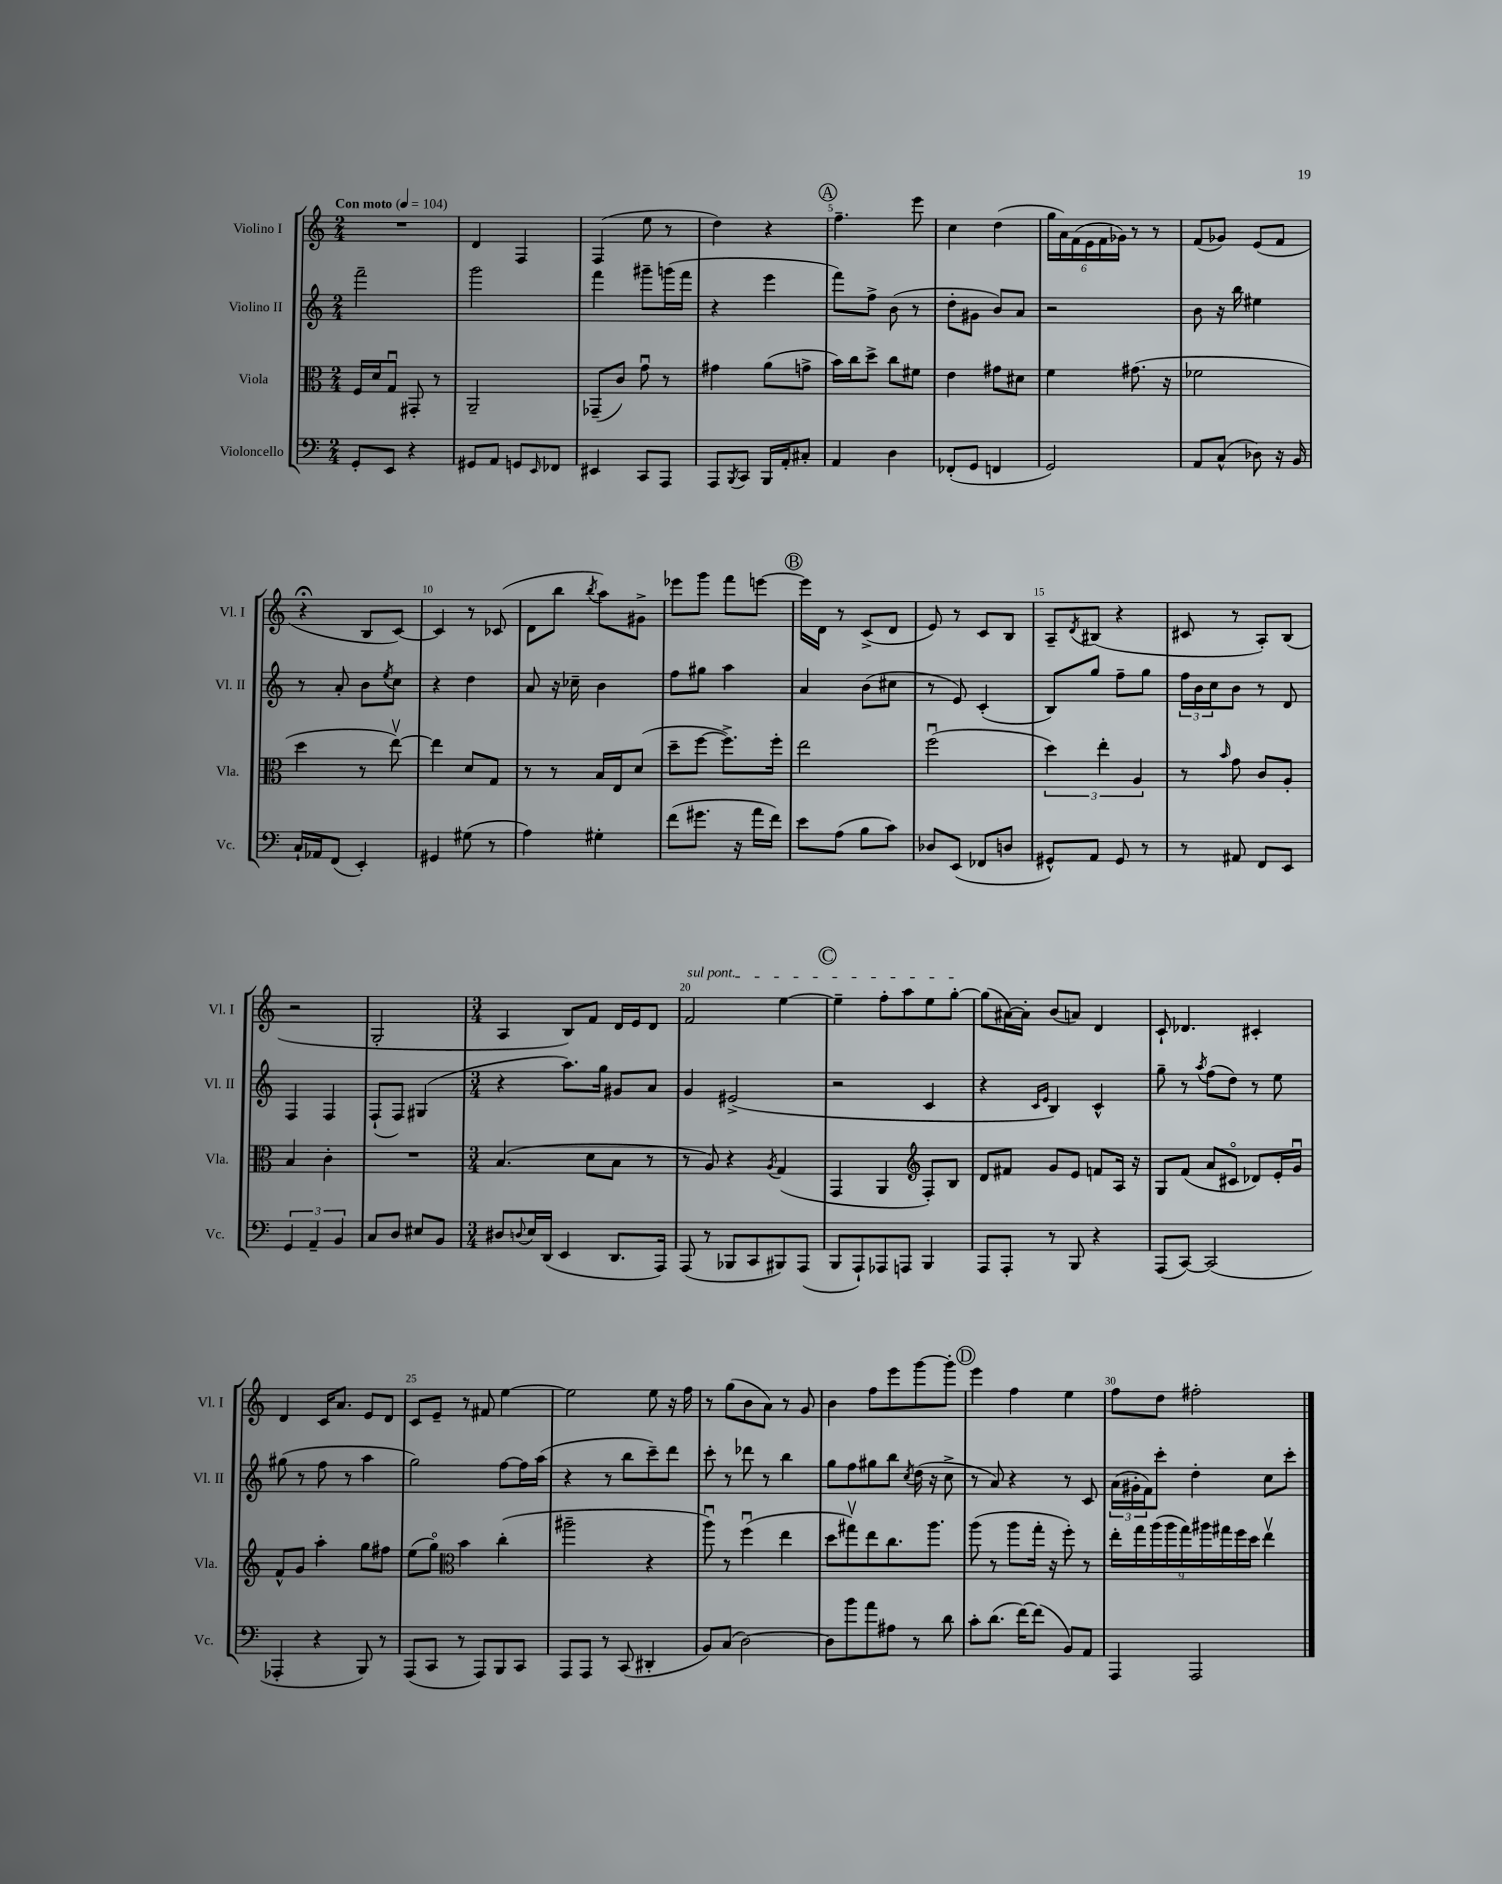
<<
\new StaffGroup <<
\new Staff = "s0" \with { instrumentName = "Violino I" shortInstrumentName = "Vl. I" } {
    \clef treble \key c \major \numericTimeSignature \time 2/4 \tempo "Con moto" 4 = 104
    R2 |
    d'4 f4 |
    f4( e''8 r8 |
    d''4) r4 |
    \mark \markup { \circle "A" } f''4.-- e'''8 |
    c''4 d''4( |
    \tuplet 6/4 { g''16 a'16) f'16( e'16 f'16 ges'16) } r8 r8 |
    f'8( ges'8) e'8( f'8 |
    r4\fermata b8 c'8~) |
    c'4 r8 ces'8( |
    d'8 b''8 \acciaccatura { b''8 } a''8) gis'8-> |
    ees'''8 g'''8 f'''8 e'''8~ |
    \mark \markup { \circle "B" } e'''16 d'16 r8 c'8->( d'8 |
    e'8) r8 c'8 b8 |
    a8-- \acciaccatura { d'8 } bis8( r4 |
    cis'8 r8 a8-.) b8( |
    r2 |
    g2-. |
    \numericTimeSignature \time 3/4 a4 b8) f'8 d'16 e'16 d'8 |
    \once \override TextSpanner.bound-details.left.text = \markup { \italic "sul pont." } f'2\startTextSpan e''4~ |
    \mark \markup { \circle "C" } e''4-- f''8-. a''8 e''8 g''8~-.\stopTextSpan |
    g''8( ais'16~) ais'16-. b'8( a'8) d'4 |
    c'8-! des'4. cis'4-. |
    d'4 c'16 a'8. e'8 d'8 |
    c'8 e'8-- r8 fis'8 e''4~ |
    e''2 e''8 r16 f''16 |
    r8 g''8( b'8 a'8) r8 g'8 |
    b'4 f''8 e'''8 g'''8~ g'''8-. |
    \mark \markup { \circle "D" } e'''4 f''4 e''4 |
    f''8 d''8 fis''2-. \bar "|." |
}
\new Staff = "s1" \with { instrumentName = "Violino II" shortInstrumentName = "Vl. II" } {
    \clef treble \key c \major \numericTimeSignature \time 2/4
    f'''2-- |
    g'''2 |
    f'''4 gis'''8-- g'''16( f'''16 |
    r4 e'''4 |
    \mark \markup { \circle "A" } f'''8) f''8-> b'8( r8 |
    d''8-. gis'8 b'8) a'8 |
    r2 |
    b'8 r16 b''16 eis''4 |
    r8 a'8-. b'8 \acciaccatura { e''8 } c''8 |
    r4 d''4 |
    a'8 r16 ces''16-- b'4 |
    f''8 gis''8 a''4 |
    \mark \markup { \circle "B" } a'4 b'8( cis''8 |
    r8 e'8) c'4-.( |
    b8) g''8 f''8-- g''8 |
    \tuplet 3/2 { f''16 b'16 c''16 } b'8 r8 d'8 |
    f4 f4 |
    f8-!( f8) gis4( |
    \numericTimeSignature \time 3/4 r4 a''8.) g''16 gis'8 a'8 |
    g'4 eis'2->( |
    \mark \markup { \circle "C" } r2 c'4 |
    r4 \grace { c'16 e'16 } b4) c'4-^ |
    g''8-- r8 \acciaccatura { a''8 } f''8( d''8) r8 e''8 |
    gis''8( r8 f''8 r8 a''4 |
    g''2) f''8~ f''16 a''16( |
    r4 r8 b''8 c'''8--) d'''8 |
    c'''8-. r8 des'''8 r8 b''4 |
    g''8 f''8 gis''8 b''8 \acciaccatura { c''8 } d''16( r16 c''8-> |
    \mark \markup { \circle "D" } r8 a'8) r4 r8 c'8 |
    \tuplet 3/2 { a'16( gis'16-. f'16) } c'''8-. d''4-. c''8 c'''8-. \bar "|." |
}
\new Staff = "s2" \with { instrumentName = "Viola" shortInstrumentName = "Vla." } {
    \clef alto \key c \major \numericTimeSignature \time 2/4
    f16 d'16 g8\downbow gis,8-. r8 |
    a,2-- |
    ges,8--( c'8) g'8\downbow r8 |
    gis'4 a'8( g'8-> |
    \mark \markup { \circle "A" } b'16) c''16 d''8-> c''8 fis'8 |
    e'4 gis'8 dis'8 |
    f'4 gis'8.( r16 |
    fes'2 |
    d''4 r8 e''8~\upbow) |
    e''4 d'8 g8 |
    r8 r8 b16 e16 d'8( |
    d''8-- f''8~ f''8.->) f''16-. |
    \mark \markup { \circle "B" } e''2 |
    f''2\downbow( |
    \tuplet 3/2 { d''4) e''4-. a4 } |
    r8 \grace { b'16 } g'8 c'8 a8-. |
    b4 c'4-. |
    R2 |
    \numericTimeSignature \time 3/4 b4.( d'8 b8 r8 |
    r8 a8) r4 \acciaccatura { a8 } g4( |
    \mark \markup { \circle "C" } g,4 a,4 \clef treble f8-.) b8 |
    d'8 fis'8 g'8 e'8 f'8 a16 r16 |
    g8 f'8( a'8 cis'8\flageolet des'8) e'16-. g'16\downbow |
    f'8-^ g'8 a''4-. g''8 fis''8 |
    e''8( g''8\flageolet) \clef alto b'4 c''4-.( |
    ais''2-- r4 |
    a''8\downbow) r8 f''4\downbow( e''4 |
    d''8 gis''8\upbow) e''8 c''8. a''8. |
    \mark \markup { \circle "D" } a''8( r8 a''8 g''16-. r16 f''8-.) r8 |
    \tuplet 9/8 { e''16-. g''16 a''16( a''16 g''16) ais''16 gis''16 f''16 d''16 } e''4\upbow \bar "|." |
}
\new Staff = "s3" \with { instrumentName = "Violoncello" shortInstrumentName = "Vc." } {
    \clef bass \key c \major \numericTimeSignature \time 2/4
    g,8-. e,8 r4 |
    gis,8 a,8 g,8 \grace { e,16 } fes,8 |
    eis,4 c,8 a,,8 |
    a,,8 \acciaccatura { b,,8 } c,8 b,,16 a,16-. cis8-. |
    \mark \markup { \circle "A" } a,4 d4 |
    fes,8-.( g,8 f,4 |
    g,2) |
    a,8 c8-^( des8) r16 b,16 |
    c16-! aes,16 f,8( e,4-.) |
    gis,4 gis8( r8 |
    a4) gis4-. |
    f'8( gis'8. r16 a'16 f'16) |
    \mark \markup { \circle "B" } e'8 a8( b8 c'8) |
    des8 e,8( fes,8 d8 |
    gis,8-^) a,8 gis,8 r8 |
    r8 ais,8 f,8 e,8 |
    \tuplet 3/2 { g,4 a,4-- b,4 } |
    c8 d8 eis8 b,8 |
    \numericTimeSignature \time 3/4 dis8 \appoggiatura { d8 } e16 d,16( e,4 d,8. a,,16) |
    a,,8( r8 bes,,8 c,8 bis,,8) a,,8( |
    \mark \markup { \circle "C" } b,,8 a,,8-!) aes,,8 a,,8 b,,4 |
    a,,8 a,,8-. r8 b,,8 r4 |
    a,,8( c,8~) c,2( |
    aes,,4-. r4 b,,8) r8 |
    a,,8( c,8 r8 a,,8) b,,8 c,8 |
    a,,8 a,,8 r8 c,8( dis,4-. |
    b,8) c8( d2~) |
    d8 b'8 a'8 ais8 r8 d'8 |
    \mark \markup { \circle "D" } c'8-. d'8.( f'16~) f'8( b,8) a,8 |
    a,,4 a,,2 \bar "|." |
}
>>
>>
\layout { \context { \Score \override BarNumber.break-visibility = ##(#f #t #t) barNumberVisibility = #(every-nth-bar-number-visible 5) } }
